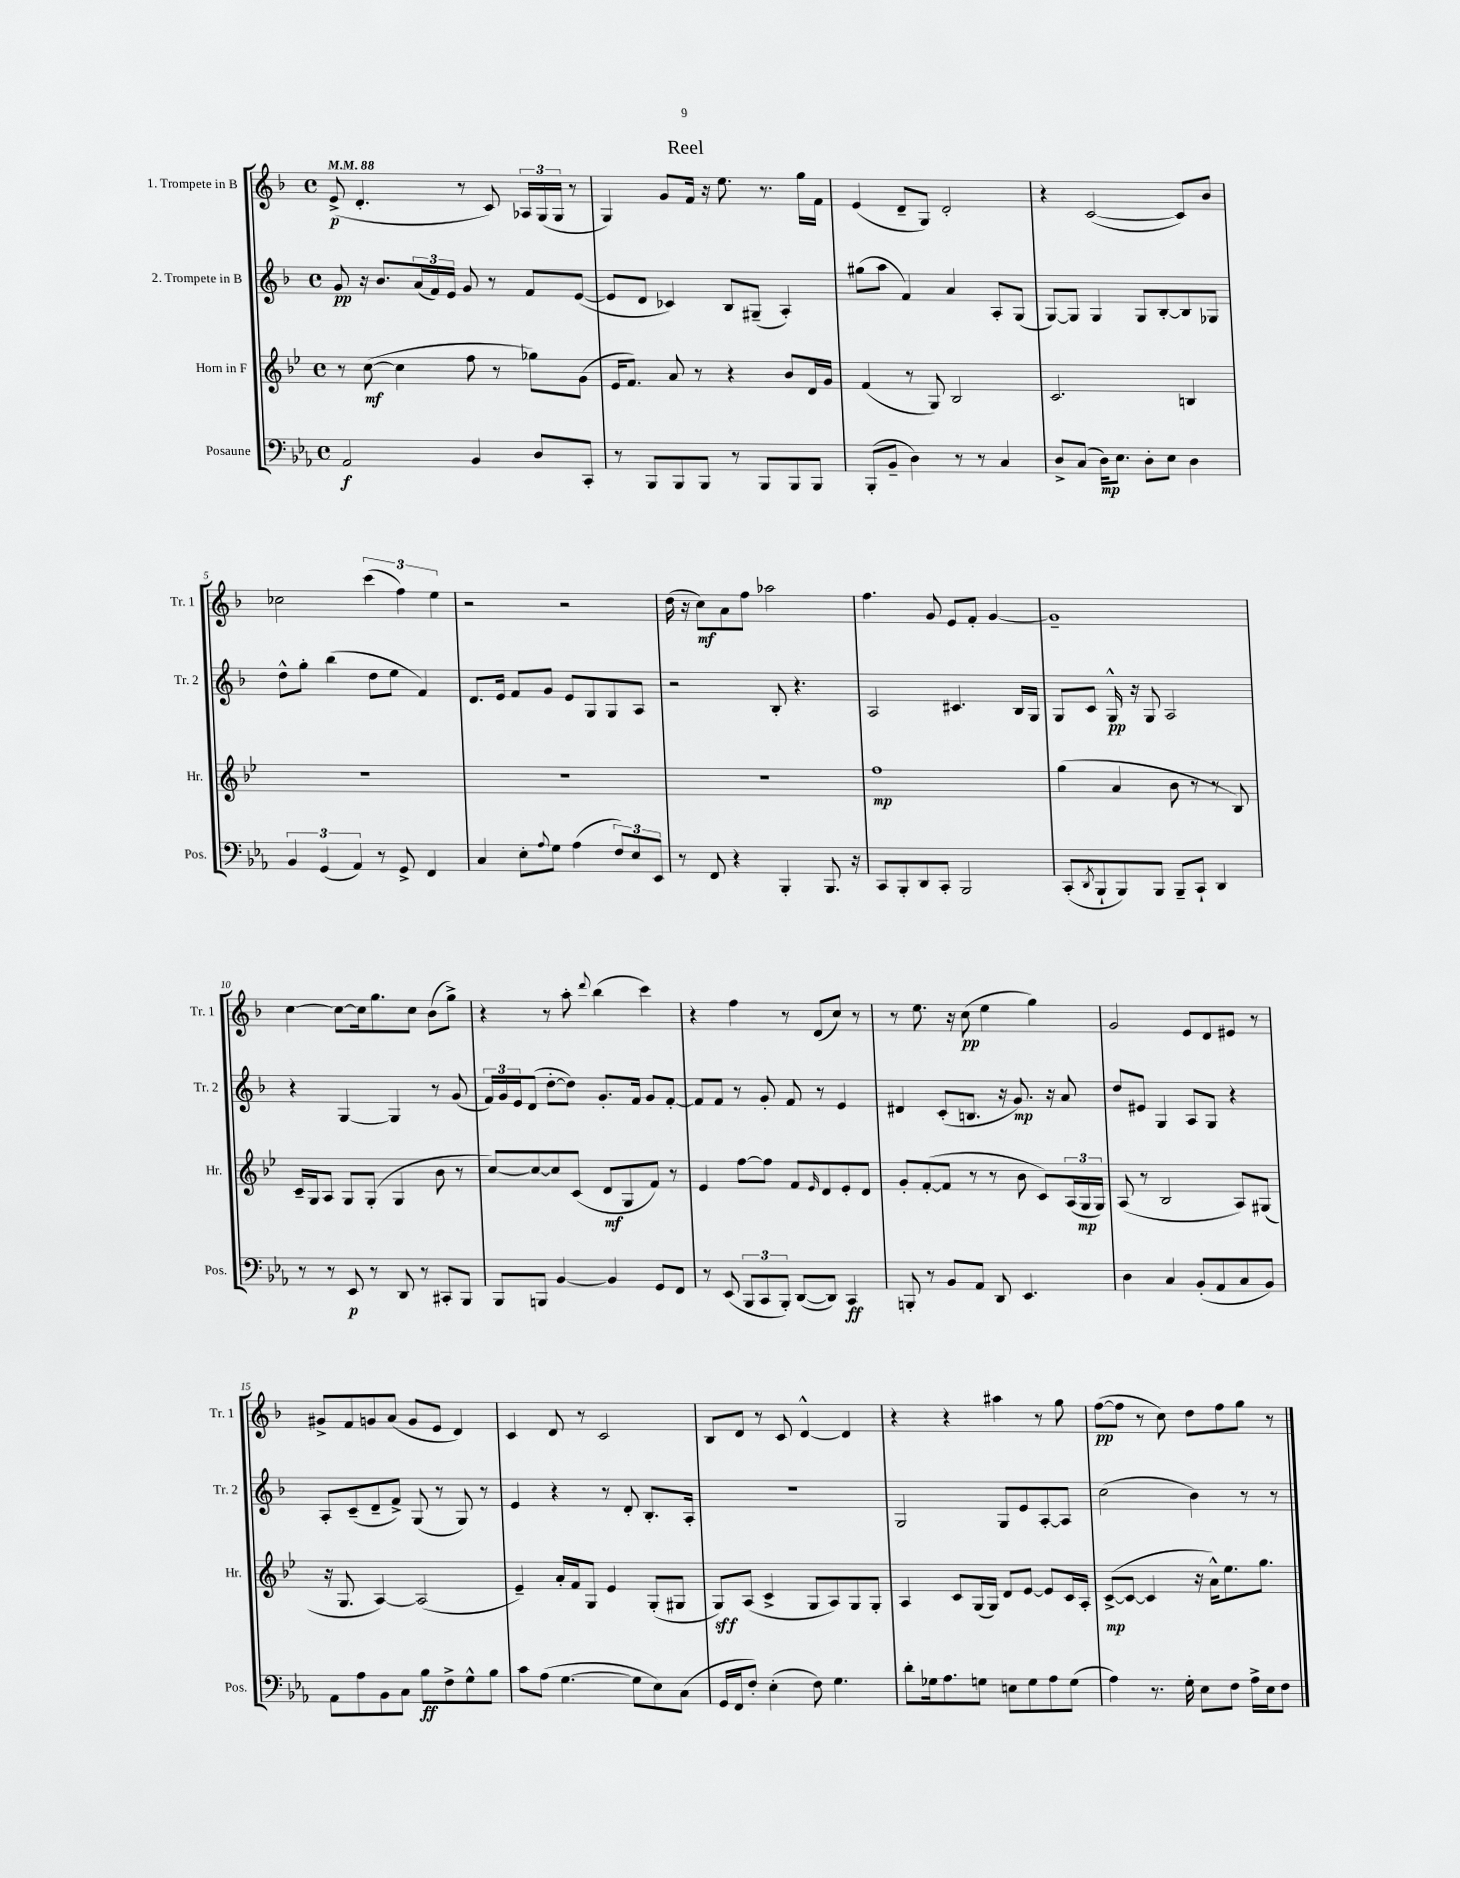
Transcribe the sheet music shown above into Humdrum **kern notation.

**kern	**dynam	**kern	**dynam	**kern	**dynam	**kern	**dynam
*part4	*part4	*part3	*part3	*part2	*part2	*part1	*part1
*staff4	*staff4	*staff3	*staff3	*staff2	*staff2	*staff1	*staff1
*I"Posaune	*	*I"Horn in F	*	*I"2. Trompete in B	*	*I"1. Trompete in B	*
*I'Pos.	*	*I'Hr.	*	*I'Tr. 2	*	*I'Tr. 1	*
*clefF4	*	*clefG2	*	*clefG2	*	*clefG2	*
*k[b-e-a-]	*	*k[b-e-]	*	*k[b-]	*	*k[b-]	*
*M4/4	*	*M4/4	*	*M4/4	*	*M4/4	*
*met(c)	*	*met(c)	*	*met(c)	*	*met(c)	*
*MM88	*	*MM88	*	*MM88	*	*MM88	*
=1	=1	=1	=1	=1	=1	=1	=1
2AA-/	f	8r	.	8g/	pp	(8e^/	p
.	.	([8cc\	mf	16r	.	4.d'/	.
.	.	.	.	8.b-/L	.	.	.
.	.	4cc\]	.	.	.	.	.
.	.	.	.	(24a/L	.	.	.
.	.	.	.	24f/)	.	.	.
.	.	.	.	24e/JJ	.	.	.
4BB-/	.	8ff\	.	8g/	.	8r	.
.	.	8r	.	8r	.	8c/)	.
8D/L	.	8gg-X\L)	.	8f/L	.	24A-X/LL	.
.	.	.	.	.	.	(24G/	.
.	.	.	.	.	.	24G/JJ	.
8CC'/J	.	(8g\J	.	([8e/J	.	8r	.
=2	=2	=2	=2	=2	=2	=2	=2
8r	.	16e-/KL	.	8e/L]	.	4G/)	.
.	.	8.f/J)	.	.	.	.	.
8BBB-/L	.	.	.	8d/J	.	.	.
8BBB-/	.	8a/	.	4c-X/)	.	8g/L	.
8BBB-/J	.	8r	.	.	.	16f/Jk	.
.	.	.	.	.	.	16r	.
8r	.	4r	.	8B-/L	.	8.ee\	.
8BBB-/L	.	.	.	(8G#X~/J	.	.	.
.	.	.	.	.	.	8.r	.
8BBB-/	.	8b-/L	.	4A'/)	.	.	.
8BBB-/J	.	16d/L	.	.	.	16gg\LL	.
.	.	16g/JJ	.	.	.	16f\JJ	.
=3	=3	=3	=3	=3	=3	=3	=3
(8BBB-'/L	.	(4f/	.	(8gg#X\L	.	(4e/	.
8BB-~/J	.	.	.	8aa\J	.	.	.
4D\)	.	8r	.	4f/)	.	8d~/L	.
.	.	8G/)	.	.	.	8G/J)	.
8r	.	2B-/	.	4a/	.	2d'/	.
8r	.	.	.	.	.	.	.
4C/	.	.	.	8A'/L	.	.	.
.	.	.	.	(8G/J	.	.	.
=4	=4	=4	=4	=4	=4	=4	=4
8D^/L	.	2.c/	.	[8G/L)	.	4r	.
(8C/J	.	.	.	8G/J]	.	.	.
16D\KL)	mp	.	.	4G/	.	([2c/	.
8.E-\J	.	.	.	.	.	.	.
8D'\L	.	.	.	8G/L	.	.	.
8E-\J	.	.	.	[8B-'/	.	.	.
4D\	.	4Bn/	.	8B-/]	.	8c/L])	.
.	.	.	.	8G-X/J	.	8b-/J	.
!!LO:LB:g=z
=5	=5	=5	=5	=5	=5	=5	=5
6BB-/	.	1r	.	8dd^^\L	.	2cc-X\	.
.	.	.	.	8gg'\J	.	.	.
(6GG/	.	.	.	.	.	.	.
.	.	.	.	(4bb-\	.	.	.
6AA-/)	.	.	.	.	.	.	.
8r	.	.	.	8dd\L	.	(6ccc\	.
8GG^/	.	.	.	8ee\J	.	.	.
.	.	.	.	.	.	6ff\)	.
4FF/	.	.	.	4f/)	.	.	.
.	.	.	.	.	.	6ee\	.
=6	=6	=6	=6	=6	=6	=6	=6
4C/	.	1r	.	8.d/L	.	2r	.
.	.	.	.	16e/Jk	.	.	.
8E-'\L	.	.	.	8f/L	.	.	.
8qqA-/	.	.	.	.	.	.	.
8G\J	.	.	.	8g/J	.	.	.
(4A-\	.	.	.	8e/L	.	2r	.
.	.	.	.	8G/	.	.	.
12F/L)	.	.	.	8G/	.	.	.
12E-/	.	.	.	.	.	.	.
.	.	.	.	8A/J	.	.	.
12EE-/J	.	.	.	.	.	.	.
=7	=7	=7	=7	=7	=7	=7	=7
8r	.	1r	.	2r	.	(16dd\	.
.	.	.	.	.	.	16r	.
8FF/	.	.	.	.	.	8cc\L)	mf
4r	.	.	.	.	.	8a\	.
.	.	.	.	.	.	8ff\J	.
4BBB-'/	.	.	.	8B-'/	.	2aa-X\	.
.	.	.	.	4.r	.	.	.
8.BBB-/	.	.	.	.	.	.	.
16r	.	.	.	.	.	.	.
=8	=8	=8	=8	=8	=8	=8	=8
8CC/L	.	1ff	mp	2A/	.	4.ff\	.
8BBB-'/	.	.	.	.	.	.	.
8DD/	.	.	.	.	.	.	.
8CC'/J	.	.	.	.	.	8g/	.
2BBB-/	.	.	.	4.c#X/	.	8e/L	.
.	.	.	.	.	.	8f'/J	.
.	.	.	.	.	.	[4g/	.
.	.	.	.	16B-/LL	.	.	.
.	.	.	.	16G/JJ	.	.	.
=9	=9	=9	=9	=9	=9	=9	=9
(8CC'/L	.	(4gg\	.	8G/L	.	1g~]	.
8qDD/	.	.	.	.	.	.	.
8BBB-`/	.	.	.	8c/J	.	.	.
8BBB-/)	.	4a/	.	16G^^/	pp	.	.
.	.	.	.	16r	.	.	.
8BBB-/J	.	.	.	8G/	.	.	.
8BBB-~/L	.	8b-\	.	2A/	.	.	.
8CC`/J	.	8r	.	.	.	.	.
4DD/	.	8r	.	.	.	.	.
.	.	8B-/)	.	.	.	.	.
!!LO:LB:g=z
=10	=10	=10	=10	=10	=10	=10	=10
8r	.	16c~/LL	.	4r	.	[4cc\	.
.	.	16G/J	.	.	.	.	.
8r	.	8A/J	.	.	.	.	.
8EE-/	p	8G/L	.	[4G/	.	8cc\L_	.
8r	.	(8G'/J	.	.	.	16cc\k]	.
.	.	.	.	.	.	8.gg\	.
8DD/	.	4G/	.	4G/]	.	.	.
8r	.	.	.	.	.	8cc\J	.
8CC#X'/L	.	8b-\	.	8r	.	(8b-\L	.
8BBB-/J	.	8r	.	(8g/	.	8gg^\J)	.
=11	=11	=11	=11	=11	=11	=11	=11
8BBB-/L	.	[8cc/L)	.	24f/LL)	.	4r	.
.	.	.	.	24g/	.	.	.
.	.	.	.	24e/J	.	.	.
8BBBn/J	.	8cc/_	.	(8d/J	.	.	.
[4BB-/	.	8cc/]	.	[8dd'\L	.	8r	.
.	.	(8c/J	.	8dd\J])	.	8aa'\	.
.	.	.	.	.	.	8qqddd/	.
4BB-/]	.	8d/L	mf	8.g'/L	.	(4bb-\	.
.	.	8G/	.	.	.	.	.
.	.	.	.	16f/Jk	.	.	.
8GG/L	.	8f/J)	.	8g/L	.	4ccc\)	.
8FF/J	.	8r	.	[8f'/J	.	.	.
=12	=12	=12	=12	=12	=12	=12	=12
8r	.	4e-/	.	8f/L]	.	4r	.
(8EE-/	.	.	.	8f/J	.	.	.
12BBB-/L	.	[8ff\L	.	8r	.	4ff\	.
12CC/	.	.	.	.	.	.	.
.	.	8ff\J]	.	8g'/	.	.	.
12BBB-'/J)	.	.	.	.	.	.	.
([8DD/L	.	8f/L	.	8f/	.	8r	.
.	.	16qqe-/	.	.	.	.	.
8DD/J])	.	8d/	.	8r	.	(8d/L	.
4CC/	ff	8e-'/	.	4e/	.	8cc/J)	.
.	.	8d/J	.	.	.	8r	.
=13	=13	=13	=13	=13	=13	=13	=13
8BBBn'/	.	8g'/L	.	4d#X/	.	8r	.
8r	.	([8f'/	.	.	.	8.ee\	.
8BB-/L	.	8f/J]	.	(8c'/L	.	.	.
.	.	.	.	.	.	16r	.
8AA-/J	.	8r	.	8.Bn/J	.	(8cc\	pp
8DD/	.	8r	.	.	.	4ee\	.
.	.	.	.	16r	.	.	.
4.EE-/	.	8b-\	.	8.g/)	mp	.	.
.	.	8c/L)	.	.	.	4gg\)	.
.	.	.	.	16r	.	.	.
.	.	(24A/L	.	8a/	.	.	.
.	.	24G/	mp	.	.	.	.
.	.	24G/JJ)	.	.	.	.	.
=14	=14	=14	=14	=14	=14	=14	=14
4D\	.	(8A/	.	8dd/L	.	2g/	.
.	.	8r	.	8e#X/J	.	.	.
4C/	.	2B-/	.	4G/	.	.	.
(8BB-'/L	.	.	.	8A/L	.	8e/L	.
8AA-/	.	.	.	8G/J	.	8d/	.
8C/	.	8A/L)	.	4r	.	8e#X/J	.
8BB-/J)	.	(8G#X/J	.	.	.	8r	.
!!LO:LB:g=z
=15	=15	=15	=15	=15	=15	=15	=15
8AA-\L	.	16r	.	8A'/L	.	8g#X^/L	.
.	.	8.G/	.	.	.	.	.
8A-\	.	.	.	(8c~/	.	8f/	.
8BB-\	.	[4A/)	.	8d~/	.	8gn/	.
8C\J	.	.	.	8f^/J)	.	(8a/J	.
8B-\L	ff	(2A/]	.	(8G/	.	8g/L	.
8F^\	.	.	.	8r	.	8e/J	.
8G^^\	.	.	.	8G/)	.	4d/)	.
8B-\J	.	.	.	8r	.	.	.
=16	=16	=16	=16	=16	=16	=16	=16
8c\L	.	4e-~/)	.	4e/	.	4c/	.
(8A-\J	.	.	.	.	.	.	.
[4.G\	.	16a'/LL	.	4r	.	8d/	.
.	.	16f/J	.	.	.	.	.
.	.	8G/J	.	.	.	8r	.
.	.	4e-/	.	8r	.	2c/	.
8G\L]	.	.	.	8d'/	.	.	.
8E-\)	.	(8G'/L	.	8.B-'/L	.	.	.
(8C\J	.	8G#X/J	.	.	.	.	.
.	.	.	.	16A'/Jk	.	.	.
=17	=17	=17	=17	=17	=17	=17	=17
16GG/LL	.	8G/L)	sff	1r	.	8B-/L	.
16FF/J	.	.	.	.	.	.	.
8F'/J)	.	(8A/J	.	.	.	8d/J	.
(4E-'\	.	4c^/	.	.	.	8r	.
.	.	.	.	.	.	8c/	.
8F\)	.	8G/L	.	.	.	[4d^^/	.
4.G\	.	8A/)	.	.	.	.	.
.	.	8G/	.	.	.	4d/]	.
.	.	8G'/J	.	.	.	.	.
=18	=18	=18	=18	=18	=18	=18	=18
8d'\L	.	4A/	.	2G/	.	4r	.
16G-X\k	.	.	.	.	.	.	.
8.A-\	.	.	.	.	.	.	.
.	.	8c/L	.	.	.	4r	.
8Gn\J	.	(16G/L	.	.	.	.	.
.	.	16G/JJ)	.	.	.	.	.
8En\L	.	8d/L	.	8G/L	.	4aa#X\	.
8G\	.	[8e-/J	.	8e/	.	.	.
8A-\	.	8e-/L]	.	[8A'/	.	8r	.
(8G\J	.	16c/L	.	8A/J]	.	8gg\	.
.	.	16A'/JJ	.	.	.	.	.
=19	=19	=19	=19	=19	=19	=19	=19
4A-\)	.	([8c^/L	mp	(2cc\	.	([8ff\L	pp
.	.	8c/J_	.	.	.	8ff\J]	.
8.r	.	4c/]	.	.	.	8r	.
.	.	.	.	.	.	8cc\)	.
16G'\	.	.	.	.	.	.	.
8E-\L	.	16r	.	4b-\)	.	8dd\L	.
.	.	16a^^\KL)	.	.	.	.	.
8F\J	.	8.ee-\	.	.	.	8ff\	.
16A-^\LL	.	.	.	8r	.	8gg\J	.
16E-\J	.	8.gg\J	.	.	.	.	.
8F\J	.	.	.	8r	.	8r	.
==	==	==	==	==	==	==	==
*-	*-	*-	*-	*-	*-	*-	*-
